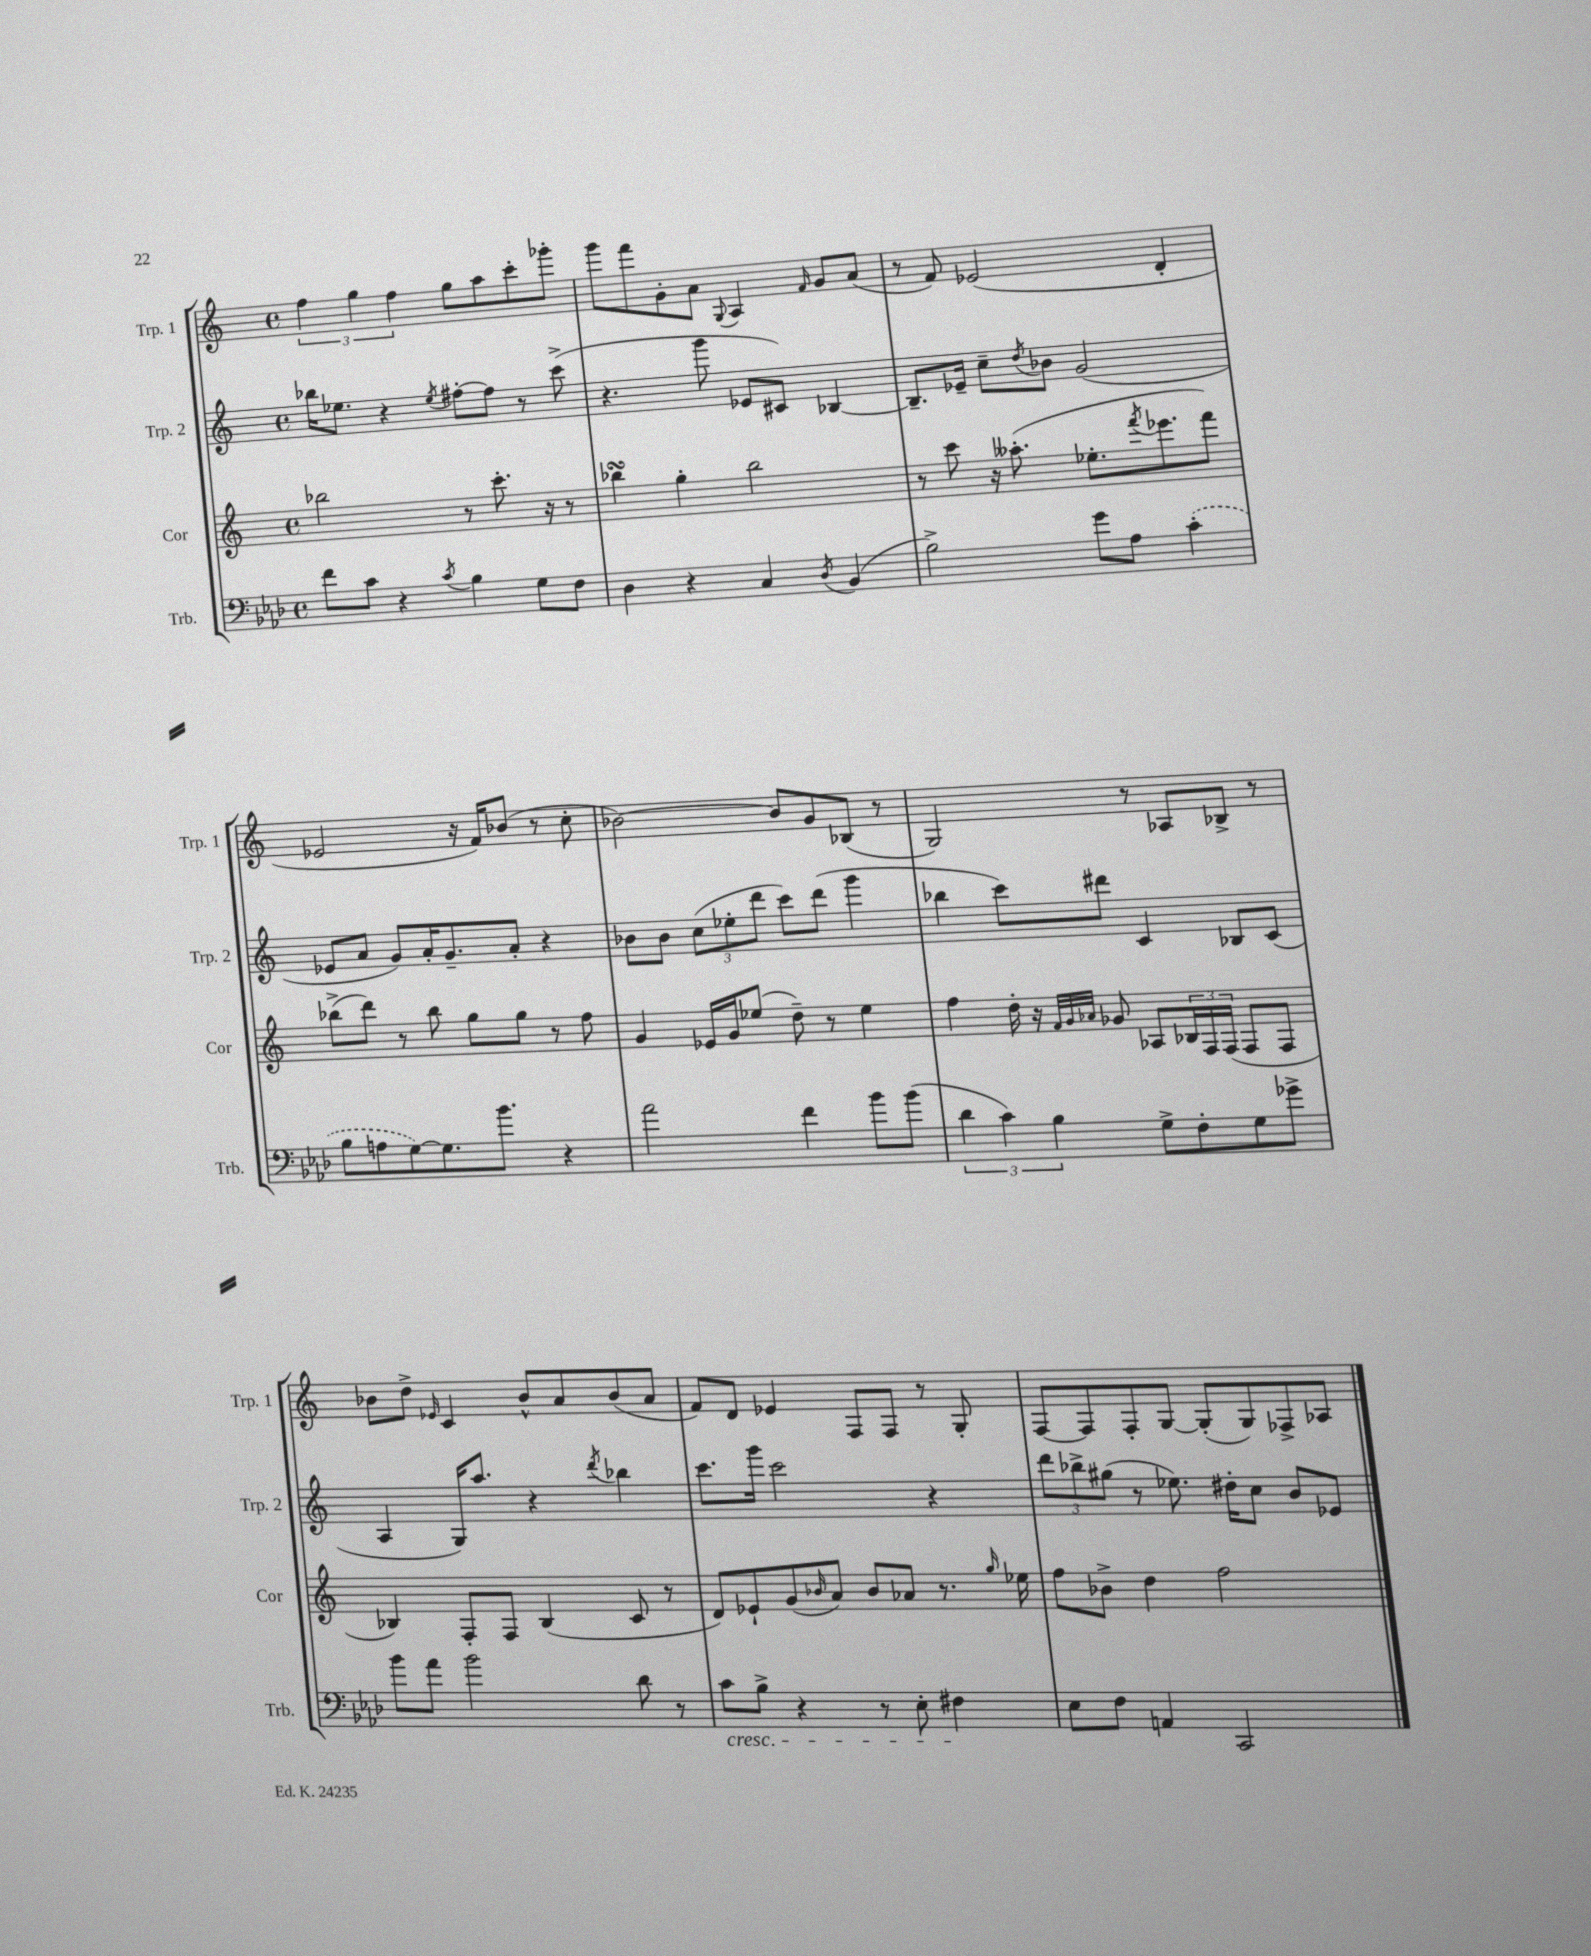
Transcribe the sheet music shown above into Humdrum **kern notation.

**kern	**kern	**kern	**kern
*staff4	*staff3	*staff2	*staff1
*clefF4	*clefG2	*clefG2	*clefG2
*k[b-e-a-d-]	*k[]	*k[]	*k[]
*M4/4	*M4/4	*M4/4	*M4/4
*met(c)	*met(c)	*met(c)	*met(c)
8f	2bb-	16bb-	6ff
.	.	8.ee-	.
8c	.	.	.
.	.	.	6gg
4r	.	4r	.
.	.	.	6ff
8qc	.	8qee-	.
4B-	8r	[8ff#'	8gg
.	8.ccc'	8ff#]	8aa
8G	.	8r	8ccc'
.	16r	.	.
8F	8r	(8ccc^	8ggg-'
=	=	=	=
4D-	4bb-	4.r	8ggg
.	.	.	8fff
4r	4gg'	.	8g'
.	.	8ggg	8a
.	.	.	8qqG
4C	2bb-	8e-	4A
.	.	8c#)	.
8qD-	.	.	16qqf
(4BB-	.	[4B-	8g
.	.	.	(8a
=	=	=	=
2B-^)	8r	8.B-~]	8r
.	8ccc	.	8f)
.	.	16e-~	.
.	16r	8cc~	(2e-
.	(8.aa--'	.	.
.	.	8qdd	.
.	.	8b-	.
8g	8.ee-'	(2g	.
8A-	.	.	.
.	8qfff	.	.
.	8.eee-	.	.
(4c'	.	.	4d'
.	8fff)	.	.
=	=	=	=
8B-	(8bb-^	8e-	2e-
8A	8ddd)	8a	.
[8G)	8r	8g)	.
8.G]	8bb-	16a'	.
.	.	8.g~	.
.	8gg	.	16r
8.b-	.	.	16f)
.	8gg	8a'	(8b-
4r	8r	4r	8r
.	8ff	.	8cc'
=	=	=	=
2a-	4g	8b-	[2b-)
.	.	8b-	.
.	16e-	(12cc	.
.	16g	.	.
.	.	12ee-'	.
.	(8ee-	.	.
.	.	12ddd	.
4f	8dd~)	8ccc)	8b-]
.	8r	(8ddd	8g
8b-	4ee-	4ggg	(8B-
(8b-	.	.	8r
=	=	=	=
6d-	4ff	4bb-	2G)
6c)	.	.	.
.	16dd'	8ccc)	.
.	16r	.	.
6B-	.	.	.
.	32qqf	.	.
.	32qqg	.	.
.	32qqa-	.	.
.	8g-	8ddd#	.
8G^	8A-	4c	8r
8F'	24B-	.	8A-
.	24F	.	.
.	(24F	.	.
8G	8F	8B-	8B-^
8g-^	8F	(8c	8r
=	=	=	=
8b-	4B-)	4A	8b-
8a-	.	.	8dd^
.	.	.	16qqe-
2b-	8F'	16G)	4c
.	.	8.aa	.
.	8F	.	.
.	(4B-	4r	8b-^^
.	.	.	8a
.	.	8qddd	.
8d-	8c	4bb-	(8b-
8r	8r	.	8a
=	=	=	=
8c	8d)	8.ccc	8f)
8B-^	8e-`	.	8d
.	.	16ggg	.
4r	(8g	2ccc	4e-
.	16qqb-	.	.
.	8a)	.	.
8r	8b-	.	8F
8E-'	8a-	.	8F
4F#	8.r	4r	8r
.	.	.	8G'
.	16qqgg	.	.
.	16ee-	.	.
=	=	=	=
8E-	8ff	12ddd	[8F
.	.	12bb-^	.
8F	8b-^	.	8F]
.	.	(12gg#	.
4AA	4dd	8r	8F'
.	.	8.ee-)	[8G
2CC	2ff	.	(8G']
.	.	16dd#'	.
.	.	8cc	8G)
.	.	8b	8F-^
.	.	8e-	8A-
==	==	==	==
*-	*-	*-	*-
